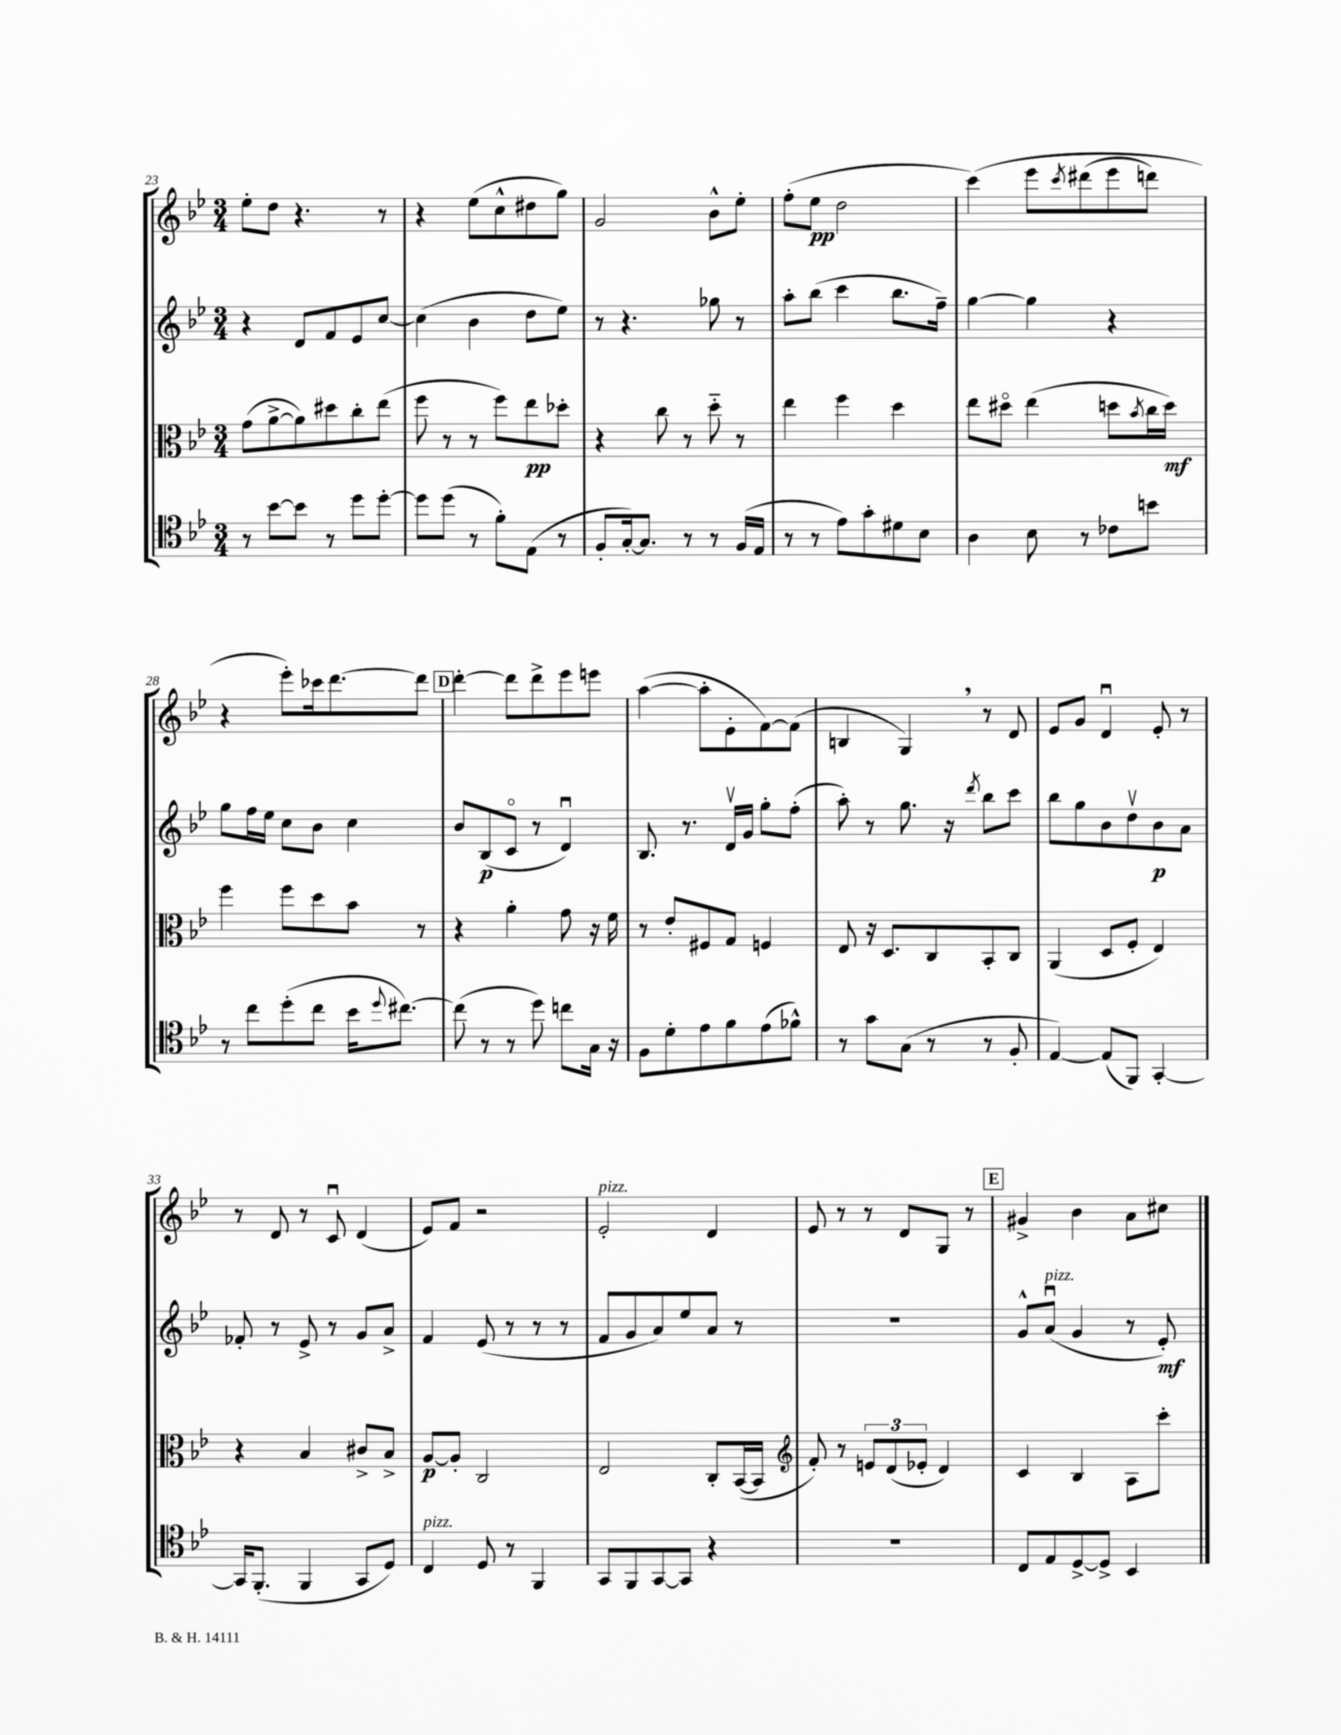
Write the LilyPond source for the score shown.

<<
\new StaffGroup <<
\new Staff = "s0" {
    \clef treble \key bes \major \numericTimeSignature \time 3/4
    ees''8-. d''8 r4. r8 |
    r4 ees''8( c''8-^ dis''8 g''8) |
    g'2 bes'8-^ ees''8-. |
    f''8-.( ees''8\pp d''2 |
    c'''4)\( ees'''8 \acciaccatura { c'''8 } dis'''8( ees'''8 d'''8) |
    r4 ees'''8-.\) ces'''16 d'''8.~ d'''8 |
    \mark \markup { \box "D" } d'''4~-. d'''8 d'''8-> ees'''8 e'''8 |
    a''4~( a''8-. ees'8-. f'8~) f'8( |
    b4 g4) \breathe r8 d'8 |
    ees'8 g'8 d'4\downbow ees'8-. r8 |
    r8 d'8 r8 c'8\downbow d'4( |
    ees'8) f'8 r2 |
    ees'2-.^\markup { \italic "pizz." } d'4 |
    ees'8 r8 r8 d'8 g8 r8 |
    \mark \markup { \box "E" } gis'4-> bes'4 a'8 cis''8 \bar "|." |
}
\new Staff = "s1" {
    \clef treble \key bes \major \numericTimeSignature \time 3/4
    r4 d'8 f'8 ees'8 c''8~ |
    c''4( bes'4 d''8 ees''8) |
    r8 r4. ges''8 r8 |
    a''8-. bes''8( c'''4 bes''8. f''16--) |
    g''4~ g''4 r4 |
    g''8 f''16 ees''16 c''8 bes'8 c''4 |
    \mark \markup { \box "D" } bes'8 bes8\p( c'8\flageolet r8 d'4\downbow) |
    bes8. r8. d'16\upbow g'16 g''8-. f''8-.( |
    a''8-.) r8 g''8. r16 \acciaccatura { d'''8 } bes''8 c'''8 |
    bes''8 g''8 bes'8 d''8\upbow bes'8\p a'8 |
    fes'8-. r8 ees'8-> r8 g'8 a'8-> |
    f'4 ees'8( r8 r8 r8 |
    f'8 g'8 a'8) ees''8 a'8 r8 |
    R2. |
    \mark \markup { \box "E" } g'8-^ a'8\downbow^\markup { \italic "pizz." }( g'4 r8 ees'8-.\mf) \bar "|." |
}
\new Staff = "s2" {
    \clef alto \key bes \major \numericTimeSignature \time 3/4
    g'8( a'8~-> a'8) dis''8 c''8-. ees''8( |
    f''8 r8 r8 f''8) ees''8\pp des''8-. |
    r4 c''8 r8 d''8-_ r8 |
    ees''4 f''4 d''4 |
    ees''8 dis''8\flageolet ees''4( d''8 \acciaccatura { bes'8 } c''16 d''16\mf) |
    f''4 f''8 d''8 bes'8 r8 |
    \mark \markup { \box "D" } r4 a'4-. g'8 r16 f'16 |
    r8 ees'8-. fis8 g8 f4 |
    ees8 r16 d8. c8 bes,8-. c8 |
    a,4( d8 f8-. ees4) |
    r4 bes4 cis'8-> bes8-> |
    a8~\p a8-. c2 |
    ees2 c8-. bes,16~( bes,16 |
    \clef treble f'8-.) r8 \tuplet 3/2 { e'8 d'8( ees'8-. } d'4) |
    \mark \markup { \box "E" } c'4 bes4 a8 c'''8-. \bar "|." |
}
\new Staff = "s3" {
    \clef tenor \key bes \major \numericTimeSignature \time 3/4
    r8 bes'8~ bes'8 r8 d''8 d''8~-. |
    d''8 d''8( r8 f'8-.) ees8( r8 |
    f8-. g16~-.) g8. r8 r8 f16( ees16 |
    r8 r8 ees'8) g'8-. dis'8 bes8 |
    a4 bes8 r8 ces'8 b'8 |
    r8 c''8 d''8-.( c''8 bes'16 \appoggiatura { d''8 } cis''8.~) |
    \mark \markup { \box "D" } cis''8( r8 r8 d''8) c''8 g16 r16 |
    f8 d'8-. ees'8 f'8 ees'8( fes'8-^) |
    r8 g'8 g8( r8 r8 f8-. |
    ees4~) ees8( f,8) g,4~-. |
    g,16 f,8.-.( f,4 g,8 d8) |
    c4^\markup { \italic "pizz." } d8 r8 f,4 |
    g,8 f,8 g,8~ g,8 r4 |
    R2. |
    \mark \markup { \box "E" } c8 ees8 d8~-> d8-> bes,4 \bar "|." |
}
>>
>>
\layout { \context { \Score currentBarNumber = #23 } }
